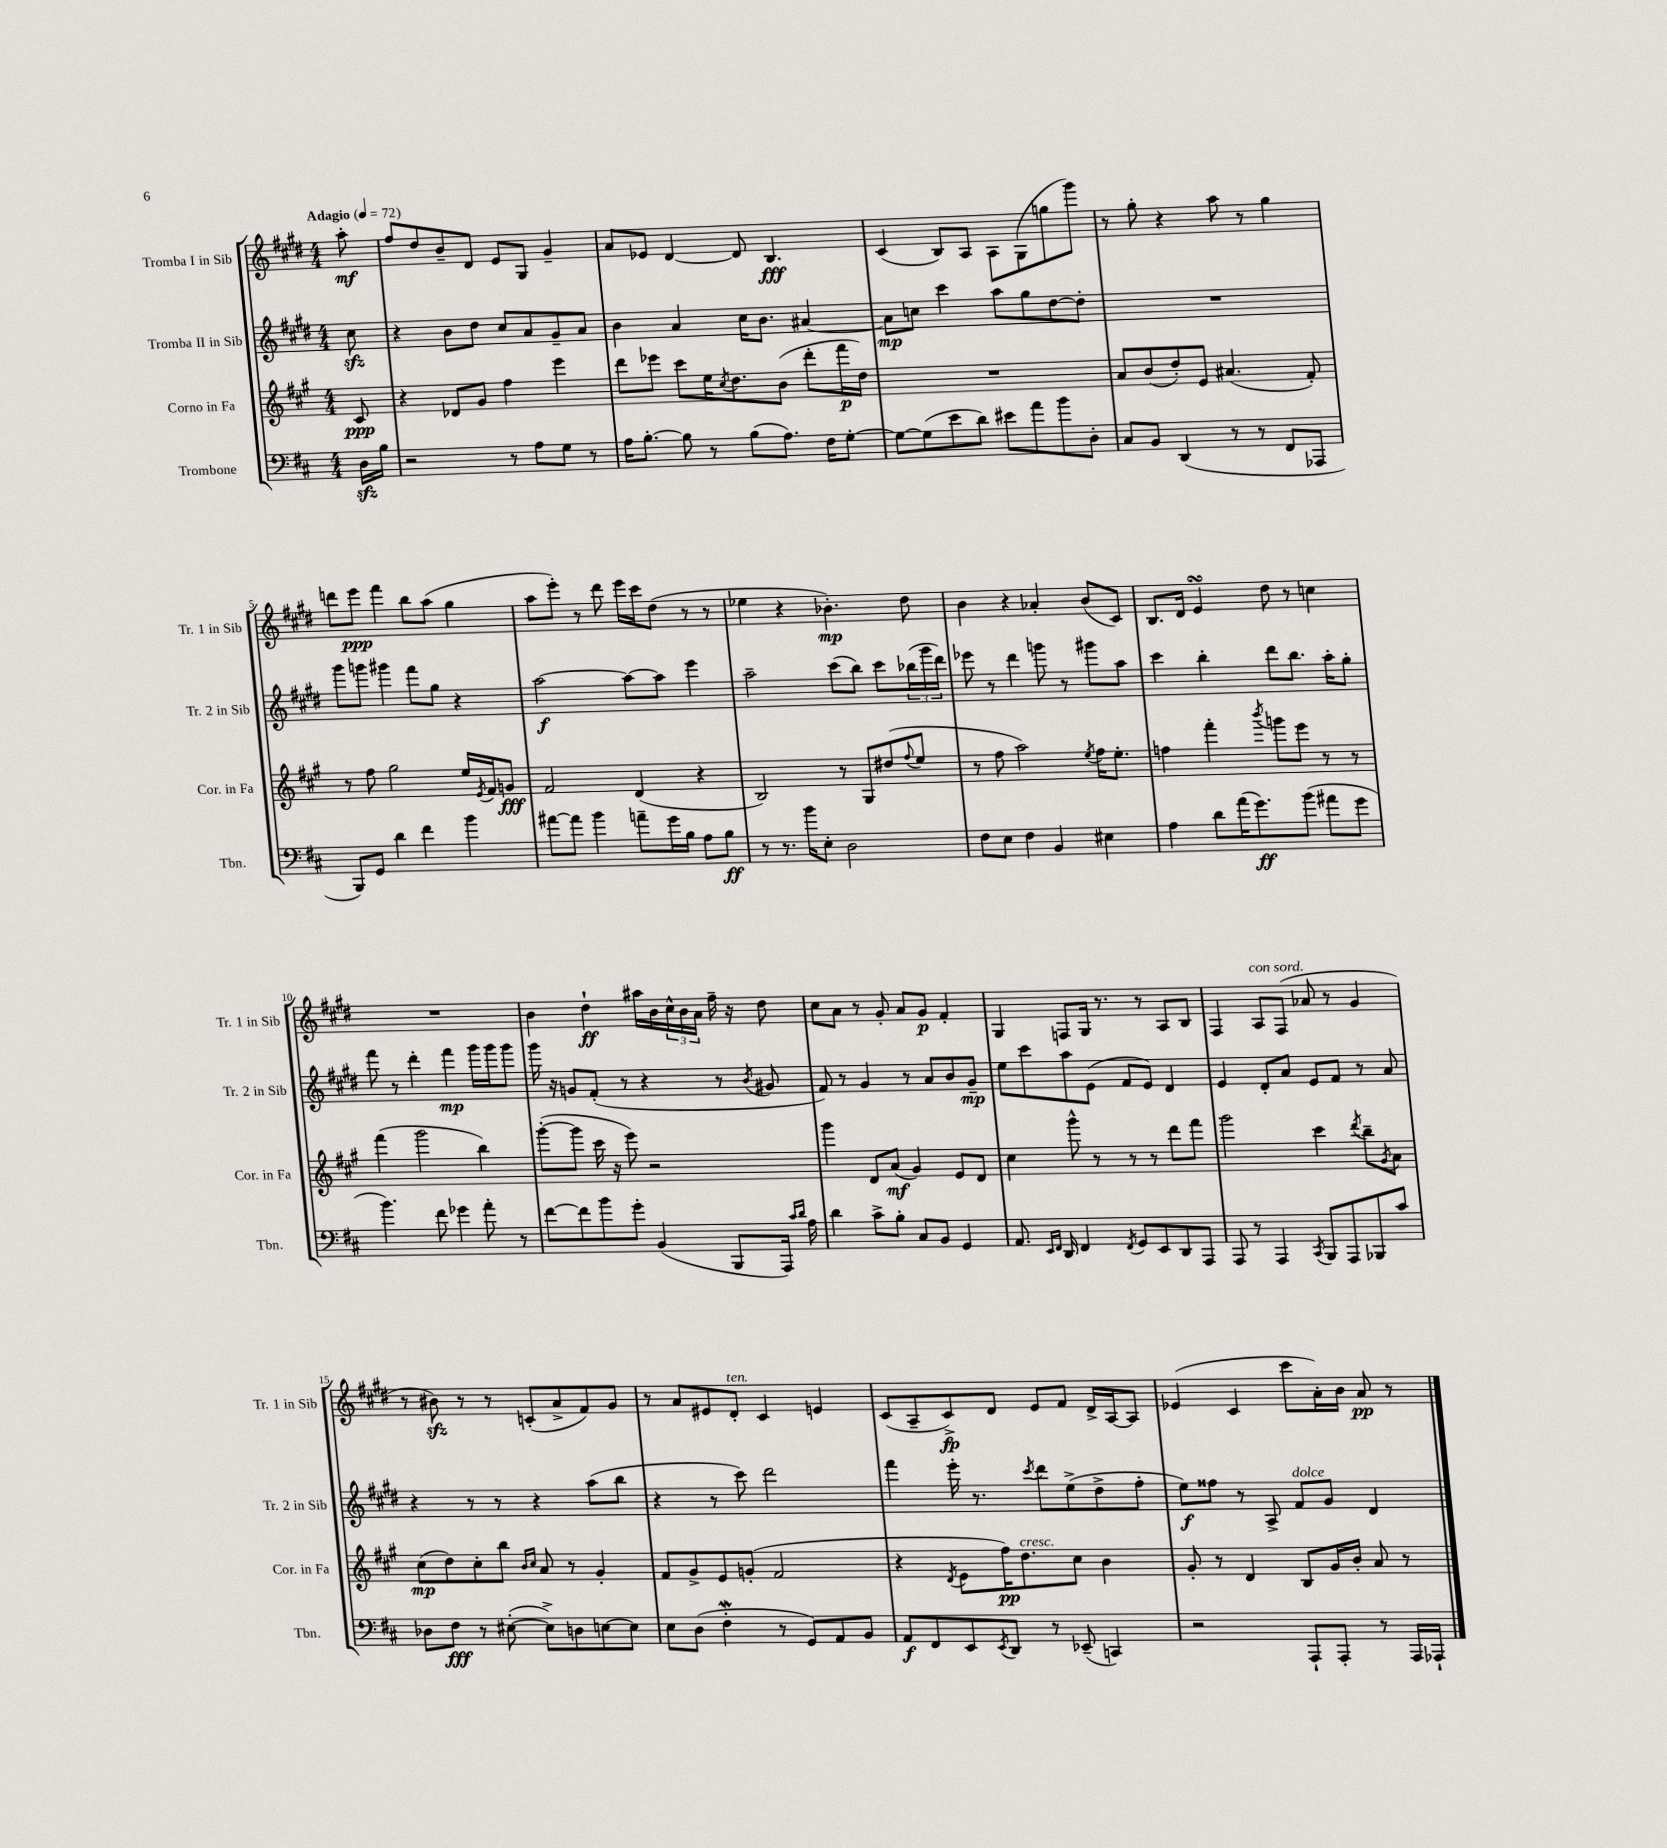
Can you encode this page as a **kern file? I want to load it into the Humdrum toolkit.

**kern	**kern	**kern	**kern
*staff4	*staff3	*staff2	*staff1
*clefF4	*clefG2	*clefG2	*clefG2
*k[f#c#]	*k[f#c#g#]	*k[f#c#g#d#]	*k[f#c#g#d#]
*M4/4	*M4/4	*M4/4	*M4/4
*MM72	*MM72	*MM72	*MM72
16D\LL	8c#/	8cc#\	8aa'\
16B\JJ	.	.	.
=	=	=	=
2r	4r	4r	8ff#/L
.	.	.	8dd#/
.	8d-/L	8b\L	8b~/
.	8g#/J	8dd#\J	8d#/J
8r	4ff#\	8cc#/L	8e/L
8A\L	.	8a/	8G#/J
8G\J	4eee\	8g#~/	4g#~/
8r	.	8a/J	.
=	=	=	=
16A\LK	8ddd\L	4b\	8a/L
[8.B'\J	.	.	.
.	8eee-\J	.	8e-/J
8B\]	8ccc#\L	4a/	[4d#/
8r	16ee\K	.	.
.	8qcc#/	.	.
.	8.dd\	.	.
(8B\L	.	16cc#\LK	8d#/]
.	.	8.b\J	.
8.A\J)	(8b\J	.	4.B/
.	8ddd'\L	[4a#/	.
16F#\LK	.	.	.
[8G'\J	16fff#\L	.	.
.	16dd\JJ)	.	.
=	=	=	=
8G\_L	1r	8a#\]L	(4c#/
(8G\]	.	8cc\J	.
8e\	.	4ccc#\	8B/L)
8d\J)	.	.	8A/J
8e#\L	.	8aa\L	8A\L
8a\	.	8gg#\	(8G#\
8b\	.	[8dd#\	8gg\
8D'\J	.	8dd#'\]J	8ggg#\J)
=	=	=	=
8C#/L	8a/L	1r	8r
8BB/J	(8b/	.	8gg#'\
(4DD/	8dd'/)	.	4r
.	8e/J	.	.
8r	(4.a#/	.	8aa\
8r	.	.	8r
8FF#/L	.	.	4gg#\
8AAA-/J	8f#'/)	.	.
=	=	=	=
8BBB/L)	8r	8ggg#\L	8ddd\L
8GG/J	8ff#\	8ggg\J	8eee\J
4d\	2gg#\	4ggg#\	4fff#\
4f#\	.	8fff#\L	8bb\L
.	.	8gg#\J	(8aa\J
4b\	16ee/LL	4r	4gg#\
.	8qe/	.	.
.	16f#/J	.	.
.	8g/J	.	.
=	=	=	=
[8a#\L	2f#/	[2aa\	8aa\L
8a#\]J	.	.	8eee'\J)
4b\	.	.	8r
.	.	.	8ddd#\
8a~\L	(4d/	8aa\_L	16eee\LL
.	.	.	16ccc#\J
16g\L	.	8aa\]J	(8dd#\J
16B\JJ	.	.	.
8A\L	4r	4eee\	8r
8B\J	.	.	8r
=	=	=	=
8r	2B/)	2aa~\	4ee-\
8.r	.	.	.
.	.	.	4r
16b\LK	.	.	.
8E'\J	.	.	.
2D\	8r	(8ccc#\L	4.b-'\)
.	8G#/L	8bb\J)	.
.	(8dd#/	8ccc#\L	.
.	8qqff#/	.	.
.	8ee/J	(24bb-\L	8dd#\
.	.	24ggg#\	.
.	.	24ddd#\JJ)	.
=	=	=	=
8F#\L	8r	8eee-\	4b\
8E\J	8ff#\	8r	.
4F#\	2aa\)	4ddd#\	4r
4BB/	.	8ggg\	4a-'/
.	.	8r	.
.	8qee/	.	.
4E#\	16ff#\LK	8ggg#\L	(8b/L
.	8.ee'\J	.	.
.	.	8aa\J	8c#/J)
=	=	=	=
4A\	4ff\	4ccc#\	8.B/L
.	.	.	16d#/Jk
8d\L	4fff#'\	4bb'\	4e/
(16a\K	.	.	.
8.g\)	.	.	.
.	8qbbb/	.	.
.	8ggg\L	8ddd#\L	8dd#\
(8b\J	8eee\J	8.bb\J	8r
8a#\L	8r	.	4cc\
.	.	16aa'\LK	.
8g\J	8r	8gg#'\J	.
=	=	=	=
4.b\)	(4fff#\	8fff#\	1r
.	.	8r	.
.	2ggg#\	4ddd#'\	.
8f#\	.	.	.
4g-\	.	4fff#\	.
8a'\	4bb\)	16ggg#\LL	.
.	.	16ggg#\J	.
8r	.	8ggg#\J	.
=	=	=	=
[8f#\L	([8ggg#'\L	16ggg#\	4b\
.	.	16r	.
8f#\]	8ggg#\]J	8g/L	.
8b\	16ccc#\	(8f#'/J	4dd#`\
.	16r	.	.
8g'\J	8eee\)	8r	.
(4BB/	2r	4r	16aa#\LL
.	.	.	16b\
.	.	.	24cc#^^\
.	.	.	24b\
.	.	.	24a\JJ
8BBB/L	.	8r	16ff#~\
.	.	.	16r
.	.	8qb/	.
16AAA/Jk)	.	8g#/	8dd#\
16qqc#/LL	.	.	.
16qqd/JJ	.	.	.
16A\	.	.	.
=	=	=	=
4d\	4ggg#\	8f#/)	8cc#\L
.	.	8r	8a\J
8c#^\L	8d/L	4g#/	8r
8B'\J	(8a/J	.	8g#'/
8C#/L	4g#/)	8r	8a/L
8BB/J	.	8a/L	8g#/J
4GG/	8e/L	8b/	4f#'/
.	8d/J	8g#~/J	.
=	=	=	=
8.AA/	4cc#\	8ee\L	4G#/
.	.	8ccc#\	.
16qqEE/LL	.	.	.
16qqFF#/JJ	.	.	.
16DD/	.	.	.
4FF#/	8ggg#^^\	8aa\	8F/L
.	8r	(8e\J	16G#/Jk
.	.	.	8.r
8qFF#/	.	.	.
8GG/L	8r	8f#/L	.
8EE/	8r	8e/J)	8r
8DD/	8ddd\L	4d#/	8A/L
8AAA/J	8fff#\J	.	8B/J
=	=	=	=
8AAA/	2ggg#\	4e/	4F#/
8r	.	.	.
4AAA/	.	8d#'/L	8A/L
.	.	8a/J	(8F#/J
8qCC#/	.	.	.
8BBB/L	4ccc#\	8e/L	8a-/
8AAA/	.	8f#/J	8r
.	8qddd/	.	.
8BBB-/	8bb~\L	8r	4g#/
.	8qg#/	.	.
8c#/J	8a\J	8a/	.
=	=	=	=
8D-\L	(8cc#\L	4r	8r
8F#\J	8dd\)	.	8b#\)
8r	8cc#'\	8r	8r
([8E#'\	8bb\J	8r	8r
.	16qqb/LL	.	.
.	16qqcc#/JJ	.	.
8E#^\]L)	8a/	4r	(8c'/L
8D\	8r	.	8a^/
[8E\	4g#'/	(8aa\L	8f#/)
8E\]J	.	8bb\J	8g#/J
=	=	=	=
8E\L	8f#/L	4r	8r
(8D\J	8g#^/	.	8a/L
4F#'\	8e/	8r	8e#/
.	(8g'/J	8ccc#\)	8d#'/J
8r	2f#/	2ddd#\	4c#/
8GG/L)	.	.	.
8AA/	.	.	4e/
8BB/J	.	.	.
=	=	=	=
8AA/L	4r	4fff#\	(8c#/L
8FF#/	.	.	8A~/
.	8qd/	.	.
8EE/	8e\L	16eee'\	8c#^/)
.	.	8.r	.
8qEE/	.	.	.
8DD/J	16ff#\K)	.	8d#/J
.	8.dd\	.	.
.	.	8qccc#/	.
8r	.	8ddd#\L	8e/L
(8EE-~/	8cc#\J	(8ee^\	8f#/J
4CC/)	4b\	8dd#^\	16d#^/LL
.	.	.	[16A/J
.	.	8ff#'\J	8A/]J
=	=	=	=
2r	8g#'/	8ee\L)	(4e-/
.	8r	8ff##\J	.
.	4d/	8r	4c#/
.	.	8A^/	.
8AAA`/L	8B/L	8f#/L	8ccc#\L
8AAA'/J	16g#/L	8g#/J	16a'\L)
.	16b'/JJ	.	16b\JJ
8r	8a/	4d#/	8a/
16AAA/LL	8r	.	8r
16AAA-`/JJ	.	.	.
==	==	==	==
*-	*-	*-	*-
